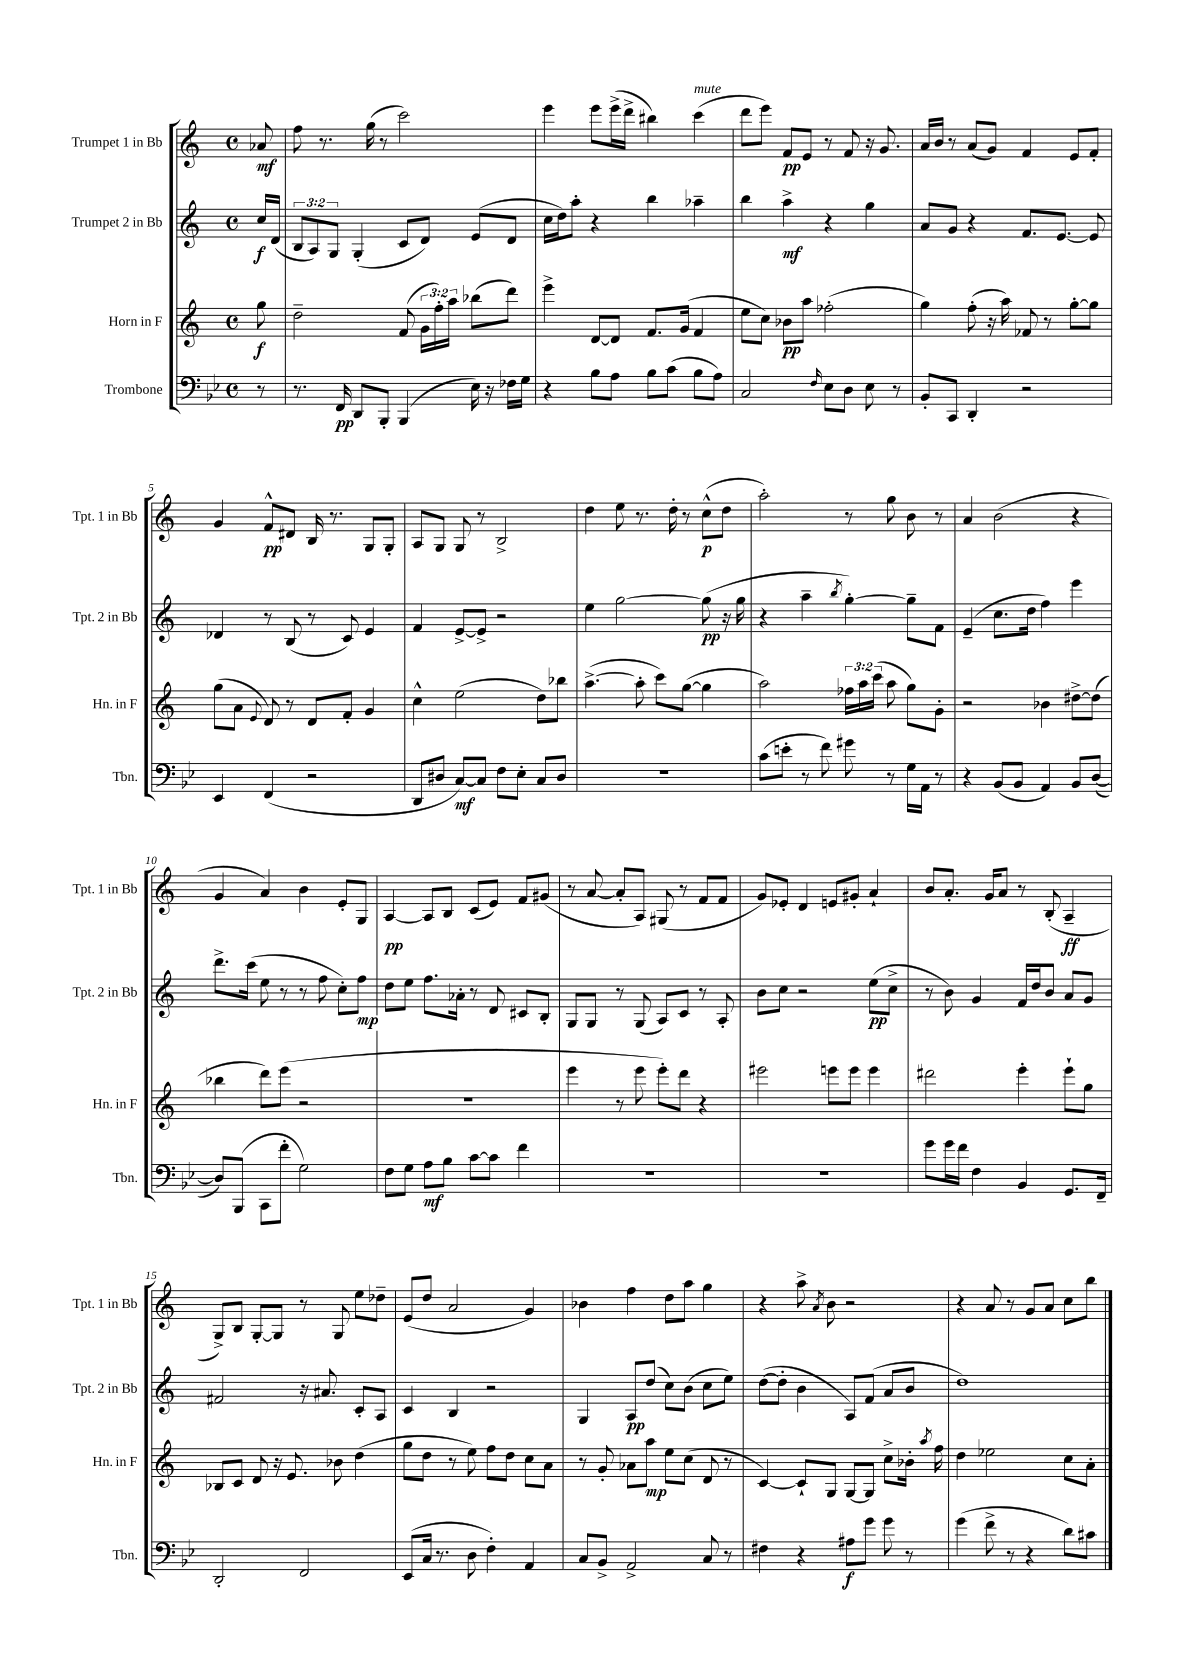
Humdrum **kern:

**kern	**dynam	**kern	**dynam	**kern	**dynam	**kern	**dynam
*part4	*part4	*part3	*part3	*part2	*part2	*part1	*part1
*staff4	*staff4	*staff3	*staff3	*staff2	*staff2	*staff1	*staff1
*I"Trombone	*	*I"Horn in F	*	*I"Trumpet 2 in Bb	*	*I"Trumpet 1 in Bb	*
*I'Tbn.	*	*I'Hn. in F	*	*I'Tpt. 2 in Bb	*	*I'Tpt. 1 in Bb	*
*clefF4	*	*clefG2	*	*clefG2	*	*clefG2	*
*k[b-e-]	*	*k[]	*	*k[]	*	*k[]	*
*M4/4	*	*M4/4	*	*M4/4	*	*M4/4	*
*met(c)	*	*met(c)	*	*met(c)	*	*met(c)	*
=	=	=	=	=	=	=	=
8r	.	8gg\	f	16cc/LL	f	8a-X/	mf
.	.	.	.	(16d/JJ	.	.	.
=1	=1	=1	=1	=1	=1	=1	=1
8.r	.	2dd~\	.	12B/L	.	8ff\	.
.	.	.	.	12A/)	.	.	.
.	.	.	.	.	.	8.r	.
.	.	.	.	12G/J	.	.	.
16FF/	pp	.	.	.	.	.	.
8DD/L	.	.	.	(4G'/	.	.	.
.	.	.	.	.	.	(16gg\	.
8BBB-'/J	.	.	.	.	.	8r	.
(4BBB-/	.	(8f/	.	8c/L	.	2ccc\)	.
.	.	24g\LL	.	8d/J)	.	.	.
.	.	24ff'\)	.	.	.	.	.
.	.	24aa\JJ	.	.	.	.	.
16E-\)	.	(8bb-X\L	.	(8e/L	.	.	.
16r	.	.	.	.	.	.	.
16F-X\LL	.	8ddd\J)	.	8d/J	.	.	.
16G\JJ	.	.	.	.	.	.	.
=2	=2	=2	=2	=2	=2	=2	=2
4r	.	4eee^\	.	16cc\LL	.	4eee\	.
.	.	.	.	16dd\J)	.	.	.
.	.	.	.	8aa'\J	.	.	.
8B-\L	.	[8d/L	.	4r	.	8eee\L	.
8A\J	.	8d/J]	.	.	.	(16eee^\L	.
.	.	.	.	.	.	16ddd^\JJ	.
8B-\L	.	8.f/L	.	4bb\	.	4bb#X\)	.
(8c\J	.	.	.	.	.	.	.
.	.	(16g/Jk	.	.	.	.	.
!	!	!	!	!	!	!LO:TX:a:i:t=mute	!
8B-\L	.	4f/	.	4aa-X~\	.	(4ccc\	.
8A\J)	.	.	.	.	.	.	.
=3	=3	=3	=3	=3	=3	=3	=3
2C/	.	8ee\L	.	4bb\	.	8ddd\L	.
.	.	8cc\J)	.	.	.	8eee\J)	.
.	.	8b-X\L	pp	4aa^\	mf	8f/L	pp
.	.	8aa\J	.	.	.	8e/J	.
16qqF/	.	.	.	.	.	.	.
8E-\L	.	(2ff-X'\	.	4r	.	8r	.
8D\J	.	.	.	.	.	8f/	.
8E-\	.	.	.	4gg\	.	16r	.
.	.	.	.	.	.	8.g/	.
8r	.	.	.	.	.	.	.
=4	=4	=4	=4	=4	=4	=4	=4
8BB-'/L	.	4gg\)	.	8a/L	.	16a/LL	.
.	.	.	.	.	.	16b/JJ	.
8CC/J	.	.	.	8g/J	.	8r	.
4DD'/	.	(8ff'\	.	4r	.	(8a/L	.
.	.	16r	.	.	.	8g/J)	.
.	.	16aa\)	.	.	.	.	.
2r	.	8f-X/	.	8.f/L	.	4f/	.
.	.	8r	.	.	.	.	.
.	.	.	.	[8.e/J	.	.	.
.	.	[8gg'\L	.	.	.	8e/L	.
.	.	8gg\J]	.	8e/]	.	8f'/J	.
!!LO:LB:g=z
=5	=5	=5	=5	=5	=5	=5	=5
4EE-/	.	(8gg\L	.	4d-X/	.	4g/	.
.	.	8a\J	.	.	.	.	.
.	.	8qqe/	.	.	.	.	.
(4FF/	.	8d/)	.	8r	.	8f^^/L	pp
.	.	8r	.	(8B/	.	8d#X/J	.
2r	.	8d/L	.	8r	.	16B/	.
.	.	.	.	.	.	8.r	.
.	.	8f'/J	.	8c/)	.	.	.
.	.	4g/	.	4e/	.	8G/L	.
.	.	.	.	.	.	8G'/J	.
=6	=6	=6	=6	=6	=6	=6	=6
8DD/L	.	4cc^^\	.	4f/	.	8A/L	.
8D#X/J	.	.	.	.	.	8G/J	.
[8C/L)	mf	(2ee\	.	[8e^/L	.	8G/	.
8C/J]	.	.	.	8e^/J]	.	8r	.
8F\L	.	.	.	2r	.	2B^/	.
8E-'\J	.	.	.	.	.	.	.
8C/L	.	8dd\L)	.	.	.	.	.
8D#/J	.	8bb-X\J	.	.	.	.	.
=7	=7	=7	=7	=7	=7	=7	=7
1r	.	([4.aa^\	.	4ee\	.	4dd\	.
.	.	.	.	[2gg\	.	8ee\	.
.	.	8aa'\]	.	.	.	8.r	.
.	.	8ccc\L)	.	.	.	.	.
.	.	.	.	.	.	16dd'\	.
.	.	([8gg\J	.	.	.	8r	.
.	.	4gg\]	.	(8gg\]	pp	(8cc^^\L	p
.	.	.	.	16r	.	8dd\J	.
.	.	.	.	16gg\	.	.	.
=8	=8	=8	=8	=8	=8	=8	=8
(8c\L	.	2aa\)	.	4r	.	2aa'\)	.
8en'\J	.	.	.	.	.	.	.
8r	.	.	.	4aa~\	.	.	.
8f\)	.	.	.	.	.	.	.
.	.	.	.	8qbb/	.	.	.
8g#X\	.	24ff-X\LL	.	[4gg'\)	.	8r	.
.	.	24aa\	.	.	.	.	.
.	.	(24ccc\JJ	.	.	.	.	.
8r	.	8aa\	.	.	.	8gg\	.
16G\LL	.	8gg\L)	.	8gg~\L]	.	8b\	.
16AA\JJ	.	.	.	.	.	.	.
8r	.	8g'\J	.	8f\J	.	8r	.
=9	=9	=9	=9	=9	=9	=9	=9
4r	.	2r	.	(4e~/	.	4a/	.
(8BB-/L	.	.	.	8.cc\L	.	(2b\	.
8BB-/J	.	.	.	.	.	.	.
.	.	.	.	16dd\Jk	.	.	.
4AA/)	.	4b-X\	.	4ff\)	.	.	.
8BB-/L	.	[8dd#X^\L	.	4eee\	.	4r	.
([8D/J	.	(8dd#\J]	.	.	.	.	.
!!LO:LB:g=z
=10	=10	=10	=10	=10	=10	=10	=10
8D/L])	.	4bb-X\	.	8.ddd^\L	.	4g/	.
(8BBB-/J	.	.	.	.	.	.	.
.	.	.	.	(16ccc\Jk	.	.	.
8CC\L	.	8ddd\L)	.	8ee\	.	4a/)	.
8f'\J	.	(8eee\J	.	8r	.	.	.
2G\)	.	2r	.	8r	.	4b\	.
.	.	.	.	8ff\	.	.	.
.	.	.	.	8cc'\L)	.	8e'/L	.
.	.	.	.	8ff\J	mp	8G/J	.
=11	=11	=11	=11	=11	=11	=11	=11
8F\L	.	1r	.	8dd\L	.	[4A/	pp
8G\J	.	.	.	8ee\J	.	.	.
8A\L	mf	.	.	8.ff\L	.	8A/L]	.
8B-\J	.	.	.	.	.	8B/J	.
.	.	.	.	16a-X'\Jk	.	.	.
[8c\L	.	.	.	8r	.	(8c/L	.
8c\J]	.	.	.	8d/	.	8e/J)	.
4f\	.	.	.	8c#X/L	.	8f/L	.
.	.	.	.	8B'/J	.	(8g#X/J	.
=12	=12	=12	=12	=12	=12	=12	=12
1r	.	4eee\	.	8G/L	.	8r	.
.	.	.	.	8G/J	.	[8a/	.
.	.	8r	.	8r	.	8a'/L]	.
.	.	8eee\	.	(8G/	.	8A/J)	.
.	.	8eee'\L)	.	8A/L)	.	(8G#X/	.
.	.	8ddd\J	.	8c/J	.	8r	.
.	.	4r	.	8r	.	8f/L	.
.	.	.	.	8A'/	.	8f/J	.
=13	=13	=13	=13	=13	=13	=13	=13
1r	.	2eee#X\	.	8b\L	.	8g/L)	.
.	.	.	.	8cc\J	.	8e-X'/J	.
.	.	.	.	2r	.	4d/	.
.	.	8eeen\L	.	.	.	8en/L	.
.	.	8eee\J	.	.	.	8g#X'/J	.
.	.	4eee\	.	(8ee\L	pp	4a`/	.
.	.	.	.	8cc^\J	.	.	.
=14	=14	=14	=14	=14	=14	=14	=14
8g\L	.	2ddd#X\	.	8r	.	8b/L	.
16g\L	.	.	.	8b\)	.	8.a'/J	.
16f\JJ	.	.	.	.	.	.	.
4F\	.	.	.	4g/	.	.	.
.	.	.	.	.	.	16g/KL	.
.	.	.	.	.	.	8a/J	.
4BB-/	.	4eee'\	.	16f/LL	.	8r	.
.	.	.	.	16dd/J	.	.	.
.	.	.	.	8b/J	.	(8B'/	.
8.GG/L	.	8eee`\L	.	8a/L	.	4A~/	ff
.	.	8gg\J	.	8g/J	.	.	.
16FF~/Jk	.	.	.	.	.	.	.
!!LO:LB:g=z
=15	=15	=15	=15	=15	=15	=15	=15
2DD'/	.	8B-X/L	.	2f#X/	.	8G^/L)	.
.	.	8c/J	.	.	.	8B/J	.
.	.	8d/	.	.	.	[8G'/L	.
.	.	16r	.	.	.	8G/J]	.
.	.	8.e/	.	.	.	.	.
2FF/	.	.	.	16r	.	8r	.
.	.	.	.	8.a#X/	.	.	.
.	.	8b-X\	.	.	.	8G/	.
.	.	(4dd\	.	8c'/L	.	8ee\L	.
.	.	.	.	8A/J	.	8dd-X~\J	.
=16	=16	=16	=16	=16	=16	=16	=16
(8EE-/L	.	8gg\L	.	4c/	.	(8e/L	.
16C/Jk	.	8dd\J	.	.	.	8dd/J	.
8.r	.	.	.	.	.	.	.
.	.	8r	.	4B/	.	2a/	.
8D\	.	8ee\)	.	.	.	.	.
4F'\)	.	8ff\L	.	2r	.	.	.
.	.	8dd\J	.	.	.	.	.
4AA/	.	8cc\L	.	.	.	4g/)	.
.	.	8a\J	.	.	.	.	.
=17	=17	=17	=17	=17	=17	=17	=17
8C/L	.	8r	.	4G/	.	4b-X\	.
8BB-^/J	.	8g'/	.	.	.	.	.
2AA^/	.	8a-X\L	.	8A/L	pp	4ff\	.
.	.	8aa\J	mp	(8dd/J	.	.	.
.	.	8ee\L	.	8cc\L)	.	8dd\L	.
.	.	(8cc\J	.	(8b\J	.	8aa\J	.
8C/	.	8d/	.	8cc\L	.	4gg\	.
8r	.	8r	.	8ee\J)	.	.	.
=18	=18	=18	=18	=18	=18	=18	=18
4F#X\	.	[4c/)	.	([8dd\L	.	4r	.
.	.	.	.	8dd'\J]	.	.	.
4r	.	8c`/L]	.	4b\	.	8aa^\	.
.	.	.	.	.	.	8qa/	.
.	.	8G/J	.	.	.	8b\	.
8A#X\L	f	[8G/L	.	8A/L)	.	2r	.
8g\J	.	8G/J]	.	(8f/J	.	.	.
8g\	.	8cc^\L	.	8a/L	.	.	.
8r	.	16b-X'\Jk	.	8b/J	.	.	.
.	.	8qaa/	.	.	.	.	.
.	.	16ff\	.	.	.	.	.
=19	=19	=19	=19	=19	=19	=19	=19
(4g\	.	4dd\	.	1dd)	.	4r	.
8f^\	.	2ee-X\	.	.	.	8a/	.
8r	.	.	.	.	.	8r	.
4r	.	.	.	.	.	8g/L	.
.	.	.	.	.	.	8a/J	.
8d\L)	.	8cc\L	.	.	.	8cc\L	.
8c#X\J	.	8a'\J	.	.	.	8bb\J	.
==	==	==	==	==	==	==	==
*-	*-	*-	*-	*-	*-	*-	*-
